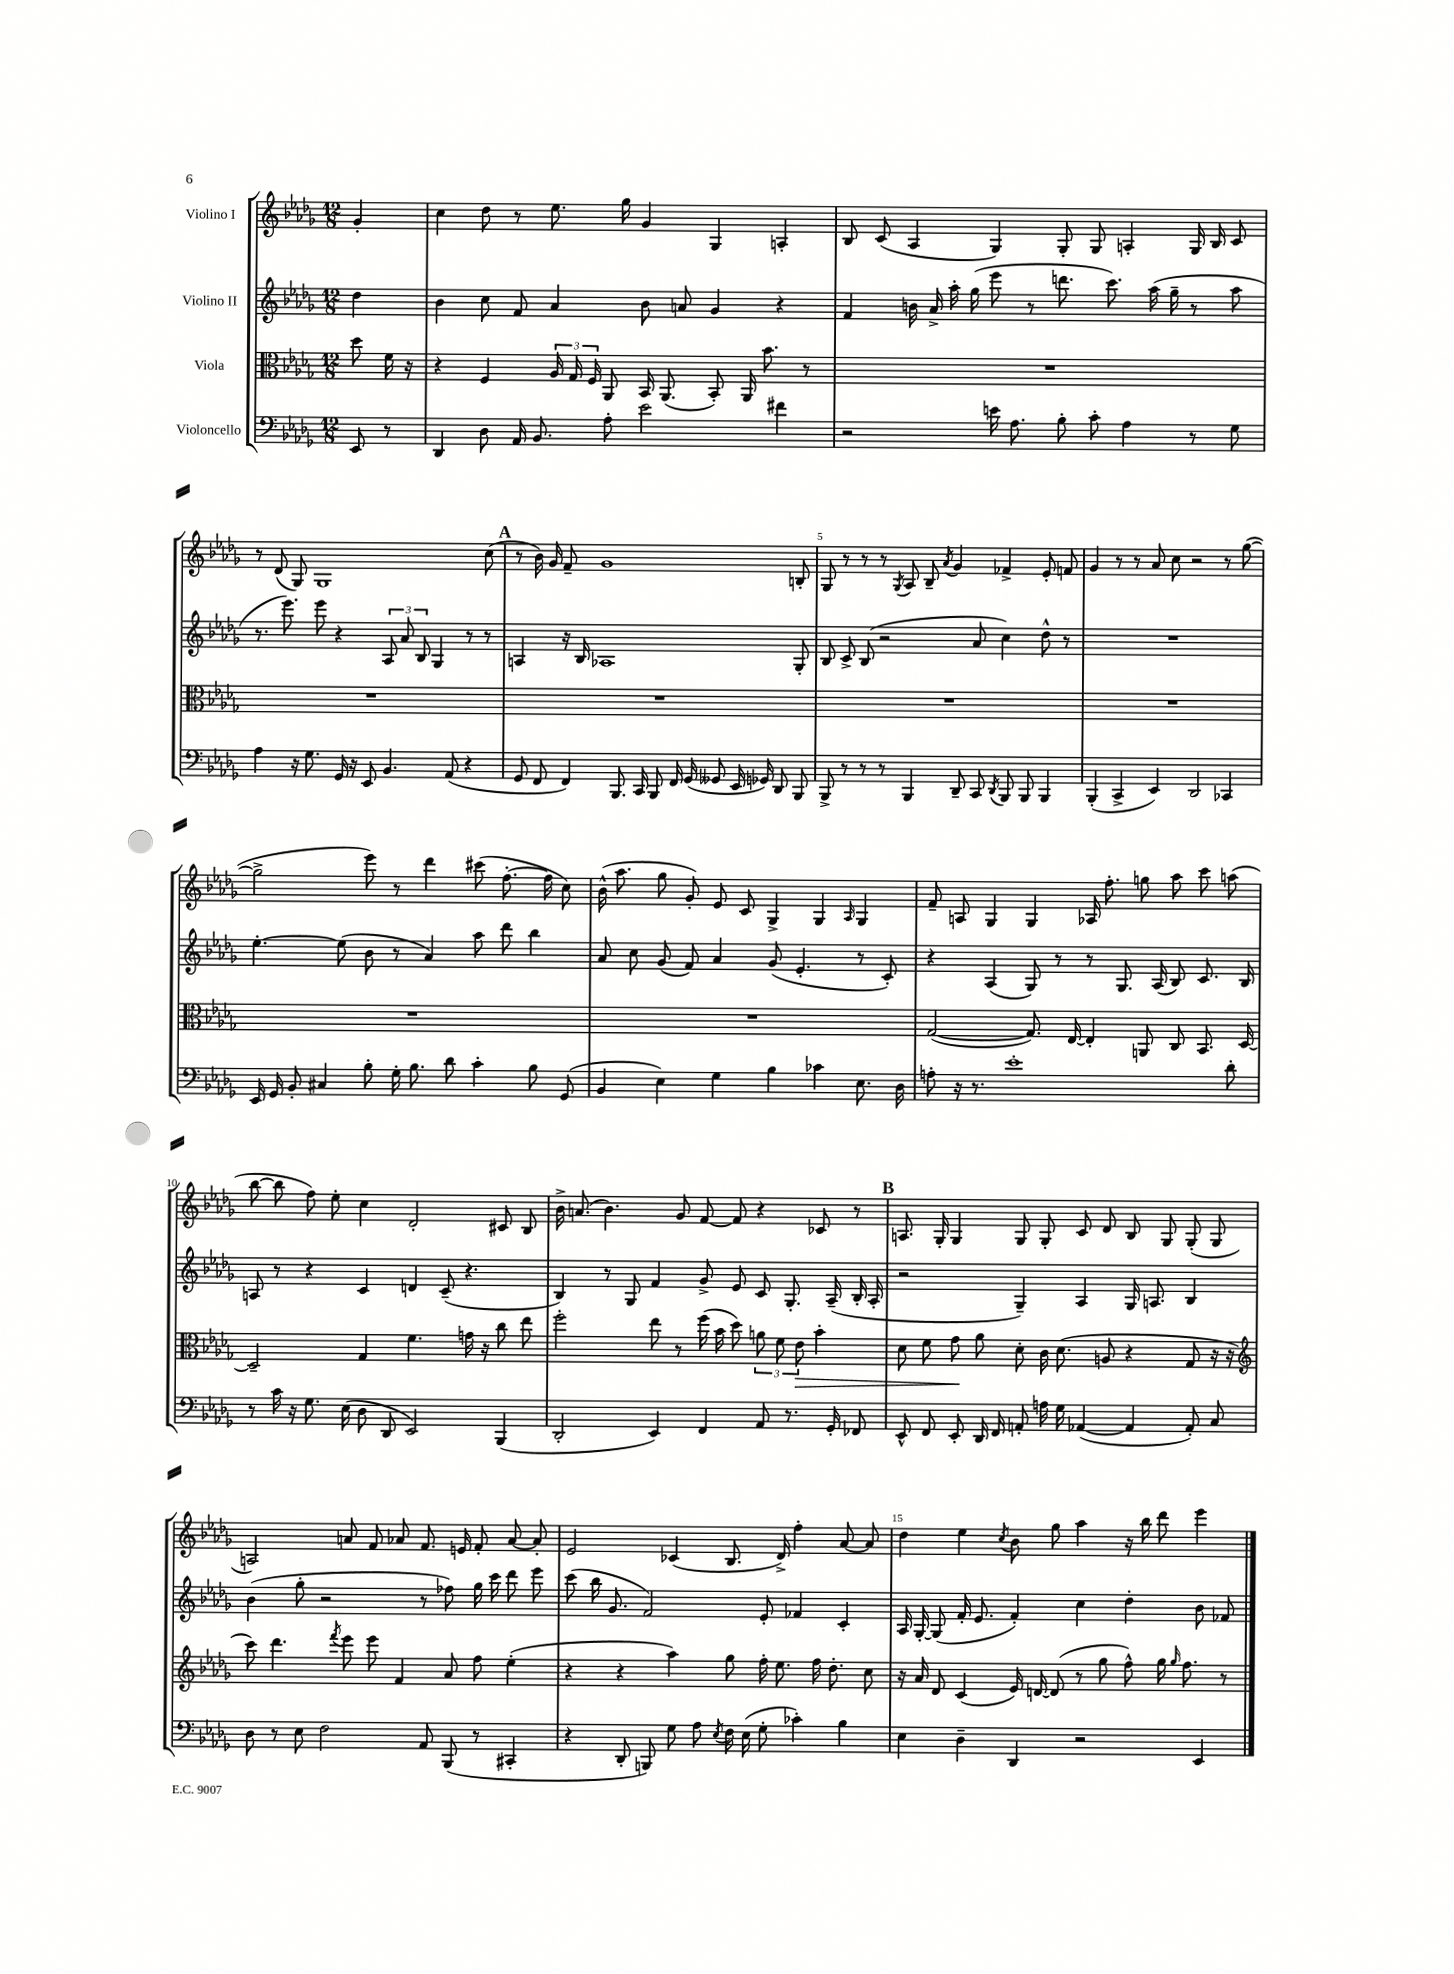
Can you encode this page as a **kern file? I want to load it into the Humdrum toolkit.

**kern	**kern	**dynam	**kern	**kern
*part4	*part3	*part3	*part2	*part1
*staff4	*staff3	*staff3	*staff2	*staff1
*I"Violoncello	*I"Viola	*	*I"Violino II	*I"Violino I
*clefF4	*clefC3	*	*clefG2	*clefG2
*k[b-e-a-d-g-]	*k[b-e-a-d-g-]	*	*k[b-e-a-d-g-]	*k[b-e-a-d-g-]
*M12/8	*M12/8	*	*M12/8	*M12/8
=	=	=	=	=
8EE-/	8dd-\	.	4dd-\	4g-'/
8r	16f\	.	.	.
.	16r	.	.	.
=1	=1	=1	=1	=1
4DD-/	4r	.	4b-\	4cc\
8D-\	4F/	.	8cc\	8dd-\
16AA-/	.	.	8f/	8r
8.BB-/	.	.	.	.
.	24A-/	.	4a-/	8.ee-\
.	24G-/	.	.	.
.	24F/	.	.	.
8A-'\	8AA-/	.	.	.
.	.	.	.	16gg-\
2e-\	16BB-/	.	8b-\	4g-/
.	(8.AA-/	.	.	.
.	.	.	8an/	.
.	8BB-'/)	.	4g-/	4G-/
.	16AA-/	.	.	.
.	8.b-\	.	.	.
4f#X\	.	.	4r	4An'/
.	8r	.	.	.
=2	=2	=2	=2	=2
2r	1.r	.	4f/	8B-/
.	.	.	.	(8c/
.	.	.	16bn\	4A-/
.	.	.	16a-^/	.
.	.	.	16aa-'\	.
.	.	.	(16gg-\	.
16en\	.	.	8eee-\	4G-/)
8.A-\	.	.	.	.
.	.	.	8r	.
8B-'\	.	.	8.dddn\	8G-'/
8c'\	.	.	.	8G-/
.	.	.	8.ccc\)	.
4A-\	.	.	.	4An'/
.	.	.	(16aa-\	.
.	.	.	16gg-~\	.
8r	.	.	8r	16G-/
.	.	.	.	16B-/
8G-\	.	.	8aa-\	8c/
!!LO:LB:g=z
=3	=3	=3	=3	=3
4A-\	1.r	.	8.r	8r
.	.	.	.	(8d-/
.	.	.	8.eee-\)	.
16r	.	.	.	8G-/)
8.G-\	.	.	.	.
.	.	.	8eee-\	1G-
16GG-/	.	.	4r	.
16r	.	.	.	.
8EE-/	.	.	.	.
4.BB-/	.	.	12A-/	.
.	.	.	12a-/	.
.	.	.	12B-/	.
.	.	.	4G-/	.
(8AA-/	.	.	.	.
4r	.	.	8r	.
.	.	.	8r	(8cc\
!!LO:REH:place=s1:t=A
=4	=4	=4	=4	=4
8GG-/	1.r	.	4An/	8r
8FF/	.	.	.	16b-\)
.	.	.	.	16g-/
4FF/)	.	.	16r	8f~/
.	.	.	16B-/	.
.	.	.	1A-X	1g-
8.BBB-/	.	.	.	.
16CC/	.	.	.	.
8BBB-/	.	.	.	.
16FF/	.	.	.	.
(16GG-/	.	.	.	.
8GG--X/	.	.	.	.
16EE-/	.	.	.	.
16GG-X/)	.	.	.	.
8DD-/	.	.	.	.
8BBB-/	.	.	8G-'/	8Bn'/
=5	=5	=5	=5	=5
8BBB-^/	1.r	.	8B-/	8G-/
8r	.	.	8c^/	8r
8r	.	.	(8B-/	8r
8r	.	.	2r	8r
.	.	.	.	8qG-/
4BBB-/	.	.	.	8A-/
.	.	.	.	8B-~/
.	.	.	.	8qa-/
8DD-~/	.	.	.	4g-/
8CC/	.	.	8a-/	.
8qDD-/	.	.	.	.
8BBB-/	.	.	4cc\)	4f-X^/
8BBB-/	.	.	.	.
4BBB-/	.	.	8dd-^^\	8e-'/
.	.	.	8r	8fn/
=6	=6	=6	=6	=6
(4BBB-'/	1.r	.	1.r	4g-/
4CC^/	.	.	.	8r
.	.	.	.	8r
4EE-/)	.	.	.	8a-/
.	.	.	.	8cc\
2DD-/	.	.	.	2r
4CC-X/	.	.	.	8r
.	.	.	.	([8gg-\
!!LO:LB:g=z
=7	=7	=7	=7	=7
16EE-/	1.r	.	[4.ee-'\	2gg-^\]
16GG-/	.	.	.	.
8BB-'/	.	.	.	.
4C#X/	.	.	.	.
.	.	.	(8ee-\]	.
8B-'\	.	.	8b-\	8eee-\)
16G-'\	.	.	8r	8r
8.B-\	.	.	.	.
.	.	.	4a-/)	4ddd-\
8d-\	.	.	.	.
4c'\	.	.	8aa-\	(8ccc#X\
.	.	.	8ddd-\	[8.ff'\
8B-\	.	.	4bb-\	.
.	.	.	.	16ff\]
(8GG-/	.	.	.	8cc\)
=8	=8	=8	=8	=8
4BB-/	1.r	.	8a-/	(16b-^^\
.	.	.	.	8.aa-\
.	.	.	8cc\	.
4E-\)	.	.	(8g-/	8gg-\
.	.	.	8f/)	8g-'/)
4G-\	.	.	4a-/	8e-/
.	.	.	.	8c/
4B-\	.	.	(8g-/	4G-^/
.	.	.	4.e-'/	.
4c-X\	.	.	.	4G-/
.	.	.	.	16qqA-/
8.E-\	.	.	8r	4G-/
.	.	.	8c'/)	.
16D-\	.	.	.	.
=9	=9	=9	=9	=9
8An'\	([2G-/	.	4r	8f~/
16r	.	.	.	8An/
8.r	.	.	.	.
.	.	.	(4A-/	4G-/
1e-'	.	.	.	.
.	8.G-/])	.	8G-/)	4G-/
.	.	.	8r	.
.	[16E-/	.	.	.
.	4E-'/]	.	8r	16A-X/
.	.	.	.	8.ff'\
.	.	.	8.G-/	.
.	8AAn/	.	.	8ggn\
.	.	.	(16A-/	.
.	8C/	.	8B-/)	8aa-\
.	8.BB-/	.	8.c/	8ccc\
8d-'\	.	.	.	(8aan\
.	[16D-/	.	16B-/	.
!!LO:LB:g=z
=10	=10	=10	=10	=10
8r	2D-~/]	.	8An/	[8bb-\
16c\	.	.	8r	8bb-\]
16r	.	.	.	.
8.G-\	.	.	4r	8ff\)
.	.	.	.	8ee-'\
(16E-\	.	.	.	.
8D-\	4G-/	.	4c/	4cc\
8DD-/	.	.	.	.
2EE-/)	4.f\	.	4dn/	2d-'/
.	.	.	(8c~/	.
.	16gn\	.	4.r	.
.	16r	.	.	.
(4BBB-/	8cc\	.	.	8c#X/
.	8ee-\	.	.	8B-/
=11	=11	=11	=11	=11
2DD-'/	2ff'\	.	4B-/)	16b-^\
.	.	.	.	(8.an/
.	.	.	8r	4.b-\)
.	.	.	8G-/	.
4EE-/)	8ee-\	.	4f/	.
.	8r	.	.	8g-/
4FF/	(16ff\	.	8g-^/	[8f/
.	16b-\	.	.	.
.	8dd-\)	.	8e-/	8f/]
8AA-/	12an\	.	8c/	4r
.	12f\	.	.	.
8.r	.	.	8.G-'/	.
!	!	!LO:HP:b	!	!
.	12e-\	>	.	.
.	4b-'\	.	.	8c-X/
16GG-'/	.	.	(16A-~/	.
8FF-X/	.	.	16B-'/	8r
.	.	.	16A-'/	.
!!LO:REH:place=s1:t=B
=12	=12	=12	=12	=12
8EE-^^/	8d-\	.	2r	8.An/
8FF/	8f\	.	.	.
.	.	.	.	16G-'/
8EE-'/	8g-\	.	.	4G-/
16DD-/	8a-\	]	.	.
16FF/	.	.	.	.
8AAn'/	8d-'\	.	4G-~/)	8G-/
16An\	16c\	.	.	8G-'/
16G-\	(8.d-\	.	.	.
([4AA-X/	.	.	4A-/	8c/
.	8An/	.	.	8d-/
4AA-/]	4r	.	16G-/	8B-/
.	.	.	8.An/	.
.	.	.	.	8G-/
8AA-'/)	8G-/	.	4B-/	(8G-'/
8C/	16r	.	.	8G-/
.	16r	.	.	.
!!LO:LB:g=z
=13	=13	=13	=13	=13
*	*clefG2	*	*	*
8D-\	8ccc\)	.	(4b-\	2An/)
8r	4.ddd-\	.	.	.
8E-\	.	.	8gg-'\	.
2F\	.	.	2r	.
.	8qfff/	.	.	.
.	8eee-\	.	.	8an/
.	8eee-\	.	.	8f/
.	4f/	.	.	8a-X/
8AA-/	.	.	8r	8.f/
(8BBB-/	8a-/	.	8ff-X\)	.
.	.	.	.	16en/
8r	8ff\	.	16gg-\	8f'/
.	.	.	16ccc\	.
4CC#X'/	(4ee-'\	.	8ddd-\	[8a-/
.	.	.	8eee-\	8a-'/]
=14	=14	=14	=14	=14
4r	4r	.	(8ccc\	2e-/
.	.	.	16bb-\	.
.	.	.	8.g-/	.
8DD-'/	4r	.	.	.
8BBBn/)	.	.	2f/)	.
8G-\	4aa-\)	.	.	(4c-X/
8A-\	.	.	.	.
8qE-/	.	.	.	.
16F\	8gg-\	.	.	8.B-/
(16E-\	.	.	.	.
8G-'\	16ff'\	.	8e-'/	.
.	8.ee-\	.	.	16d-^/)
4c-X'\)	.	.	4f-X/	4ff'\
.	16ff\	.	.	.
.	8.dd-'\	.	.	.
4B-\	.	.	4c'/	[8a-/
.	8cc\	.	.	8a-/]
=15	=15	=15	=15	=15
4E-\	16r	.	16A-/	4dd-\
.	16a-/	.	[16G-'/	.
.	8d-/	.	(8G-/]	.
4D-~\	(4c/	.	16f'/	4ee-\
.	.	.	8.e-/	.
.	.	.	.	8qcc/
4DD-/	16e-/)	.	4f'/)	8b-\
.	[16dn/	.	.	.
.	(8d/]	.	.	8gg-\
2r	8r	.	4cc\	4aa-\
.	8gg-\	.	.	.
.	8ff^^\)	.	4dd-'\	16r
.	.	.	.	16bb-\
.	16gg-\	.	.	8ddd-\
.	16qqgg-/	.	.	.
.	8.ff\	.	.	.
4EE-/	.	.	8b-\	4eee-\
.	8r	.	8f-X/	.
==	==	==	==	==
*-	*-	*-	*-	*-
